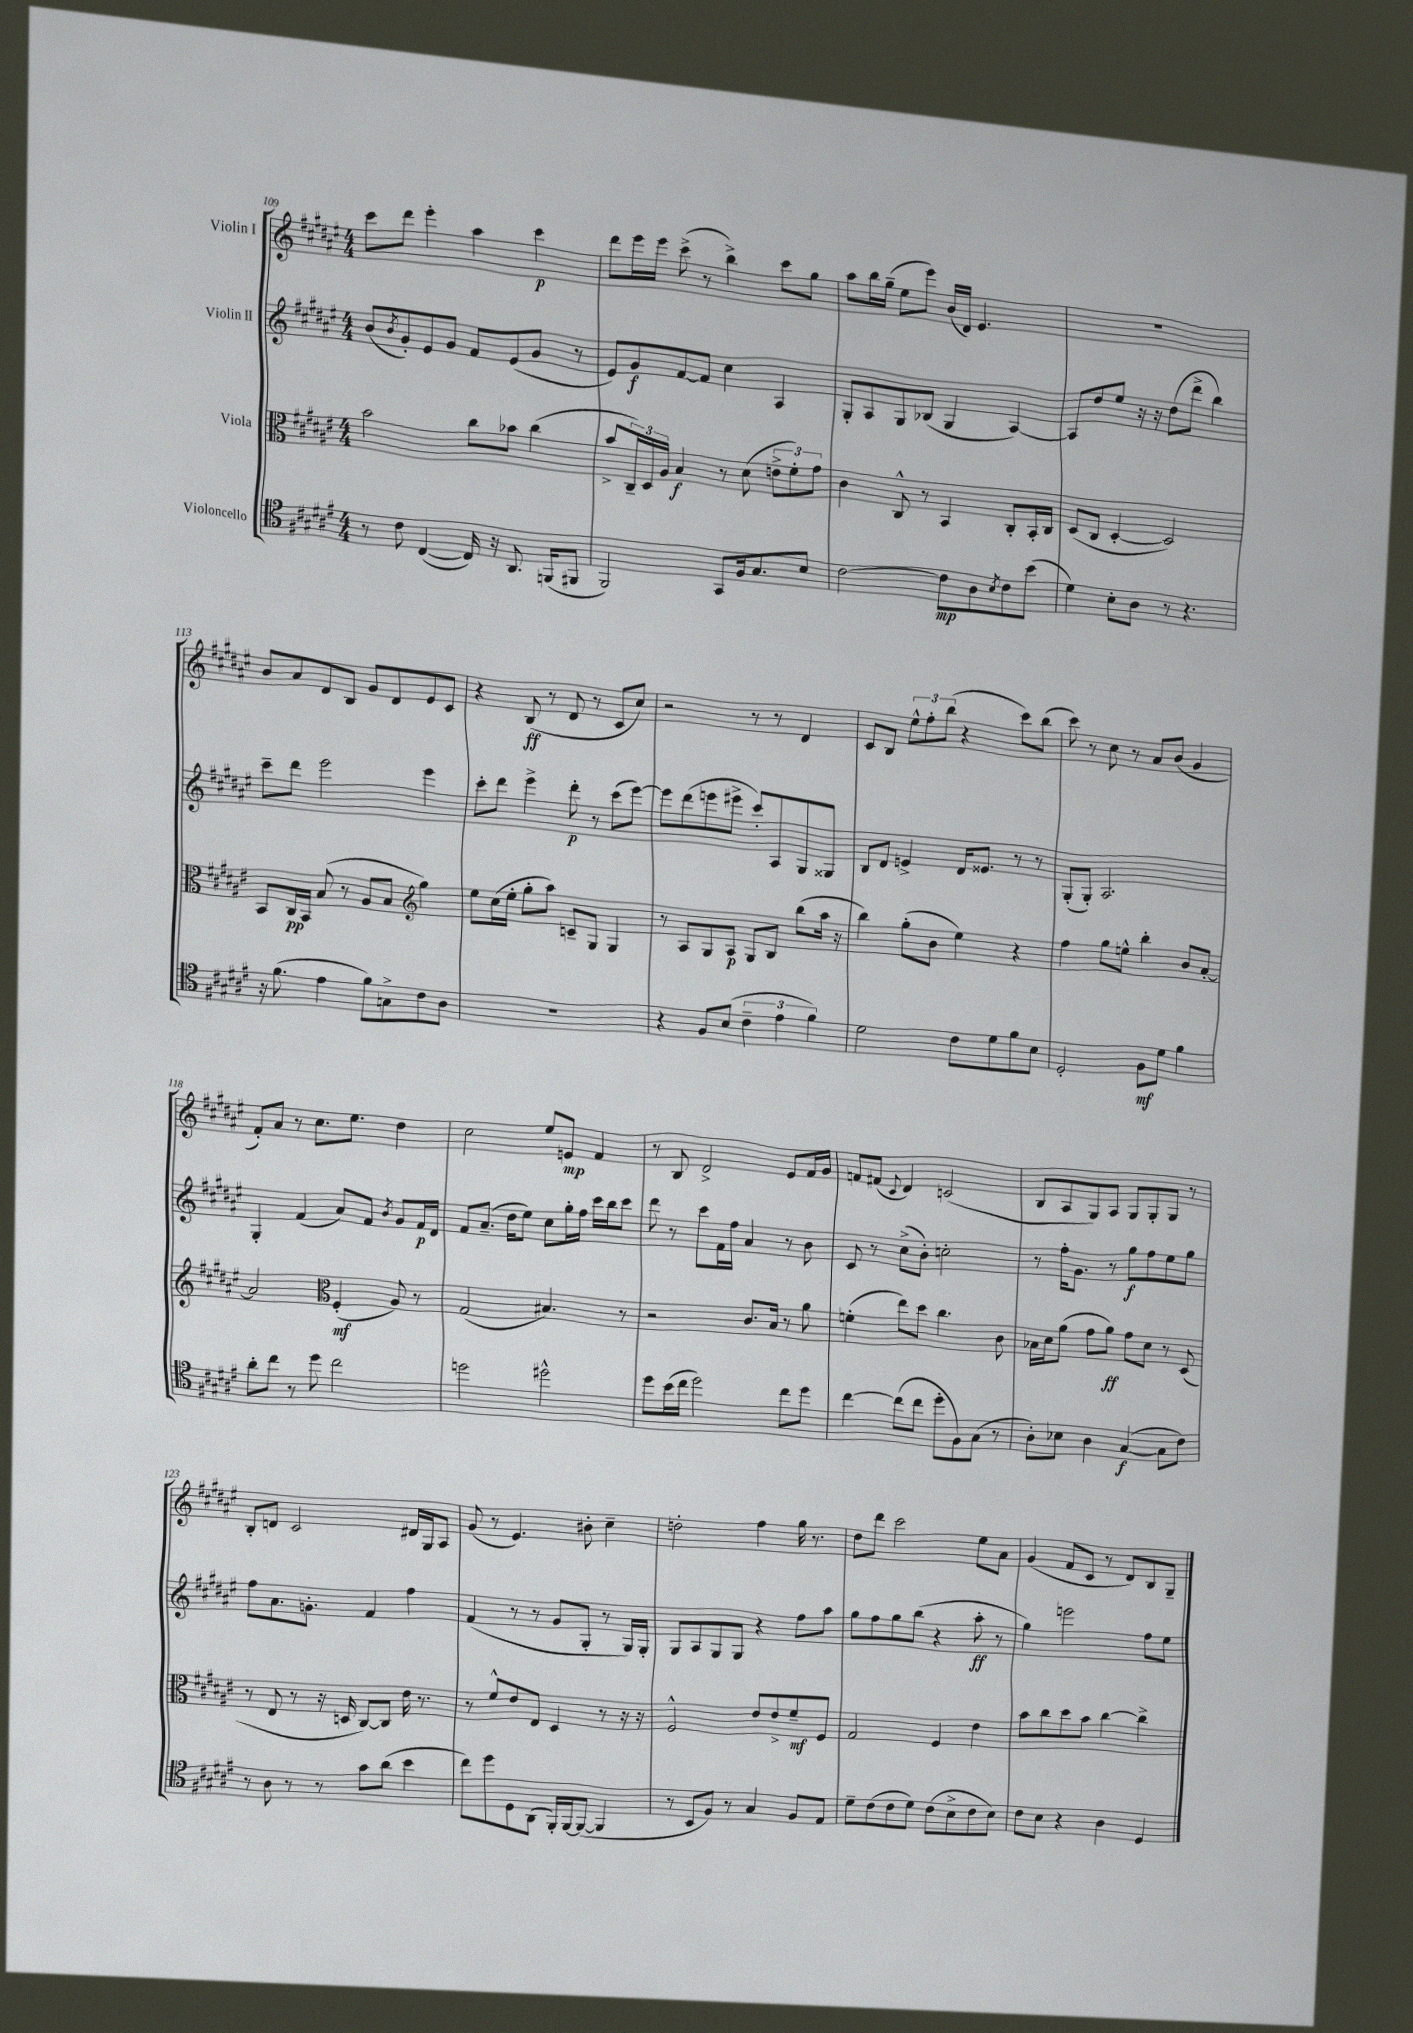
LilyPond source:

<<
\new StaffGroup <<
\new Staff = "s0" \with { instrumentName = "Violin I" } {
    \clef treble \key fis \major \numericTimeSignature \time 4/4
    cis'''8 dis'''8 eis'''4-. ais''4 cis'''4\p |
    dis'''8 eis'''16 eis'''16 cis'''8->( r8 b''4->) cis'''8 gis''8 |
    ais''8 b''16 gis''16--( eis''8 eis'''8) b'16( dis'16) eis'4. |
    R1 |
    b'8 ais'8 dis'8 b8 gis'8 dis'8 eis'8 cis'8 |
    r4 b8\ff( r8 dis'8 r8 cis'8 cis''8) |
    r2 r8 r8 dis'4 |
    cis'8 b8 \tuplet 3/2 { eis''8-^ fis''8-. b''8( } r4 cis'''8) b''8( |
    cis'''8) r8 cis''8 r8 ais'8 b'8( gis'4 |
    fis'8-.) ais'8 r8 cis''8. eis''8. dis''4 |
    cis''2 eis''8 e'8\mp fis'4 |
    r8 b8 dis'2-> eis'8 fis'16 gis'16 |
    f'8 fis'8( \appoggiatura { cis'8 } dis'4) c'2( |
    b8 ais8 gis8) ais8 gis8 gis8-. gis8 r8 |
    b8-. d'8 cis'2 dis'16 gis16 ais8 |
    gis'8( r8 eis'4.) bis'8-. cis''4-- |
    d''2-. fis''4 gis''16 r8. |
    dis''8 dis'''8 cis'''2 eis''8 ais'8 |
    gis'4( fis'8 cis'8 r8 dis'8) b8 gis8-- \bar "|." |
}
\new Staff = "s1" \with { instrumentName = "Violin II" } {
    \clef treble \key fis \major \numericTimeSignature \time 4/4
    b'8( \acciaccatura { b'8 } gis'8-.) eis'8 gis'8 fis'8 eis'8( gis'8 r8 |
    eis'8) gis'8\f fis'8~ fis'8 cis''4 ais4 |
    gis8-. ais8 gis8 bes8( gis4 ais4~) |
    ais8 dis''8 eis''8 r16 r16 dis''8( dis'''8-> b''4) |
    cis'''8-- dis'''8 eis'''2 eis'''4 |
    cis'''8-. dis'''8 eis'''4-> dis'''8-.\p r8 cis'''8( eis'''8~) |
    eis'''8 dis'''8( e'''8 eis'''8-> cis'''8-.) ais8 gis8 gisis8 |
    b8 dis'8 e'4-> dis'16 eisis'8. r8 r8 |
    gis8-.( gis8-.) ais2. |
    gis4-. fis'4( ais'8) fis'8 \acciaccatura { b'8 } gis'8 fis'16\p dis'16 |
    fis'8 ais'8.--( dis''16 eis''8) cis''8 gis''16-. fis''16 cis'''16 b''16 cis'''8 |
    dis'''8 r8 cis'''8 fis'16 fis''16 ais'4 r8 b'8 |
    cis'8 r8 cis''8->( b'8-.) c''2-. |
    r8 fis''16-. gis'8. r8 gis''8\f fis''8 eis''8 gis''8 |
    fis''8 ais'8. g'8.-. fis'4 fis''4 |
    fis'4( r8 r8 gis'8 gis8-. r8 gis16) gis16-. |
    gis8 ais8 gis8 gis8 r4 fis''8 ais''8 |
    gis''8 fis''8 gis''8 b''8( r4 ais''8-.\ff r8 |
    gis''4) e'''2 fis''8 eis''8 \bar "|." |
}
\new Staff = "s2" \with { instrumentName = "Viola" } {
    \clef alto \key fis \major \numericTimeSignature \time 4/4
    b'2 cis''8 bes'8 cis''4( |
    b'8-> \tuplet 3/2 { cis16--) dis16 ais16 } b4\f r8 dis'8( \tuplet 3/2 { e'8-> fis'8-.) gis'8 } |
    cis'4 cis8-^ r8 b,4 cis8-. b,16-. cis16 |
    dis8( cis8 dis4~-. dis2) |
    b,8 cis16\pp b,16 b8( r8 ais8 b8 \clef treble gis''4) |
    eis''8 cis''16( eis''16-. gis''8-. ais''8) c'8-- gis8 gis4 |
    r8 ais8 gis8 ais8\p gis8 b8 b''8( ais''16 r16 |
    b''4) gis''8-.( b'8 eis''4) r4 |
    fis''4 gis''8 e''8-^ b''4-. b'8 ais'8~-. |
    ais'2 \clef alto fis4-.\mf( ais8) r8 |
    gis2( bis4.) r8 |
    r2 cis'8. b16 r8 ais'8 |
    f'4-.( eis''8) dis''8 cis''4. cis'8 |
    bes16 dis'16 ais'8( gis'8 ais'8\ff) gis'8 dis'8 r8 dis8( |
    r8 eis8 r8 r16 d16 cis8~) cis8 eis'16 r8. |
    r8 fis'8-^ eis'8 eis8 dis4 r8 r16 r16 |
    fis2-^ eis'8 eis'8-> fis'8--\mf fis8 |
    gis2 fis4 eis'4 |
    b'8 cis''8 dis''8 b'8 cis''4~ cis''4-> \bar "|." |
}
\new Staff = "s3" \with { instrumentName = "Violoncello" } {
    \clef tenor \key fis \major \numericTimeSignature \time 4/4
    r8 cis'8 cis4~( cis16) r16 ais,8. f,16( fis,8 |
    fis,2) gis,8 fis16 gis8. b8 |
    cis'2~ cis'8\mp ais8 \acciaccatura { b8 } cis'8 b'8( |
    dis'4) b8-. ais8 r8 r4. |
    r16 fis'8.( eis'4 fis'8) g8-> cis'8 ais8 |
    R1 |
    r4 fis8 b8( \tuplet 3/2 { cis'4-- eis'4 fis'4) } |
    dis'2 cis'8 dis'8 fis'8 b8 |
    dis2-. fis8\mf dis'8 fis'4 |
    ais'8-. cis''8 r8 dis''8 cis''2 |
    d''2 dis''2-^ |
    dis''8 b'16( cis''16 dis''2) cis''8 dis''8 |
    cis''4~ cis''8( cis''8 dis''8-. fis8) gis8( r8 |
    ais8-.) bes8 ais4 gis4~\f( gis8 cis'8) |
    r8 ais8 r8 r8 gis'8 ais'8( b'4 |
    cis''8) dis''8 dis8 ais,8( fis,16-.) fis,16~ fis,8~( fis,4 |
    r8 b,8 fis8) r8 gis4 fis8 eis8 |
    dis'8-- cis'8( cis'8 dis'8) cis'8( b8-> cis'8 b8) |
    cis'8 b8 r4 ais4 dis4 \bar "|." |
}
>>
>>
\layout { \context { \Score currentBarNumber = #109 } }
